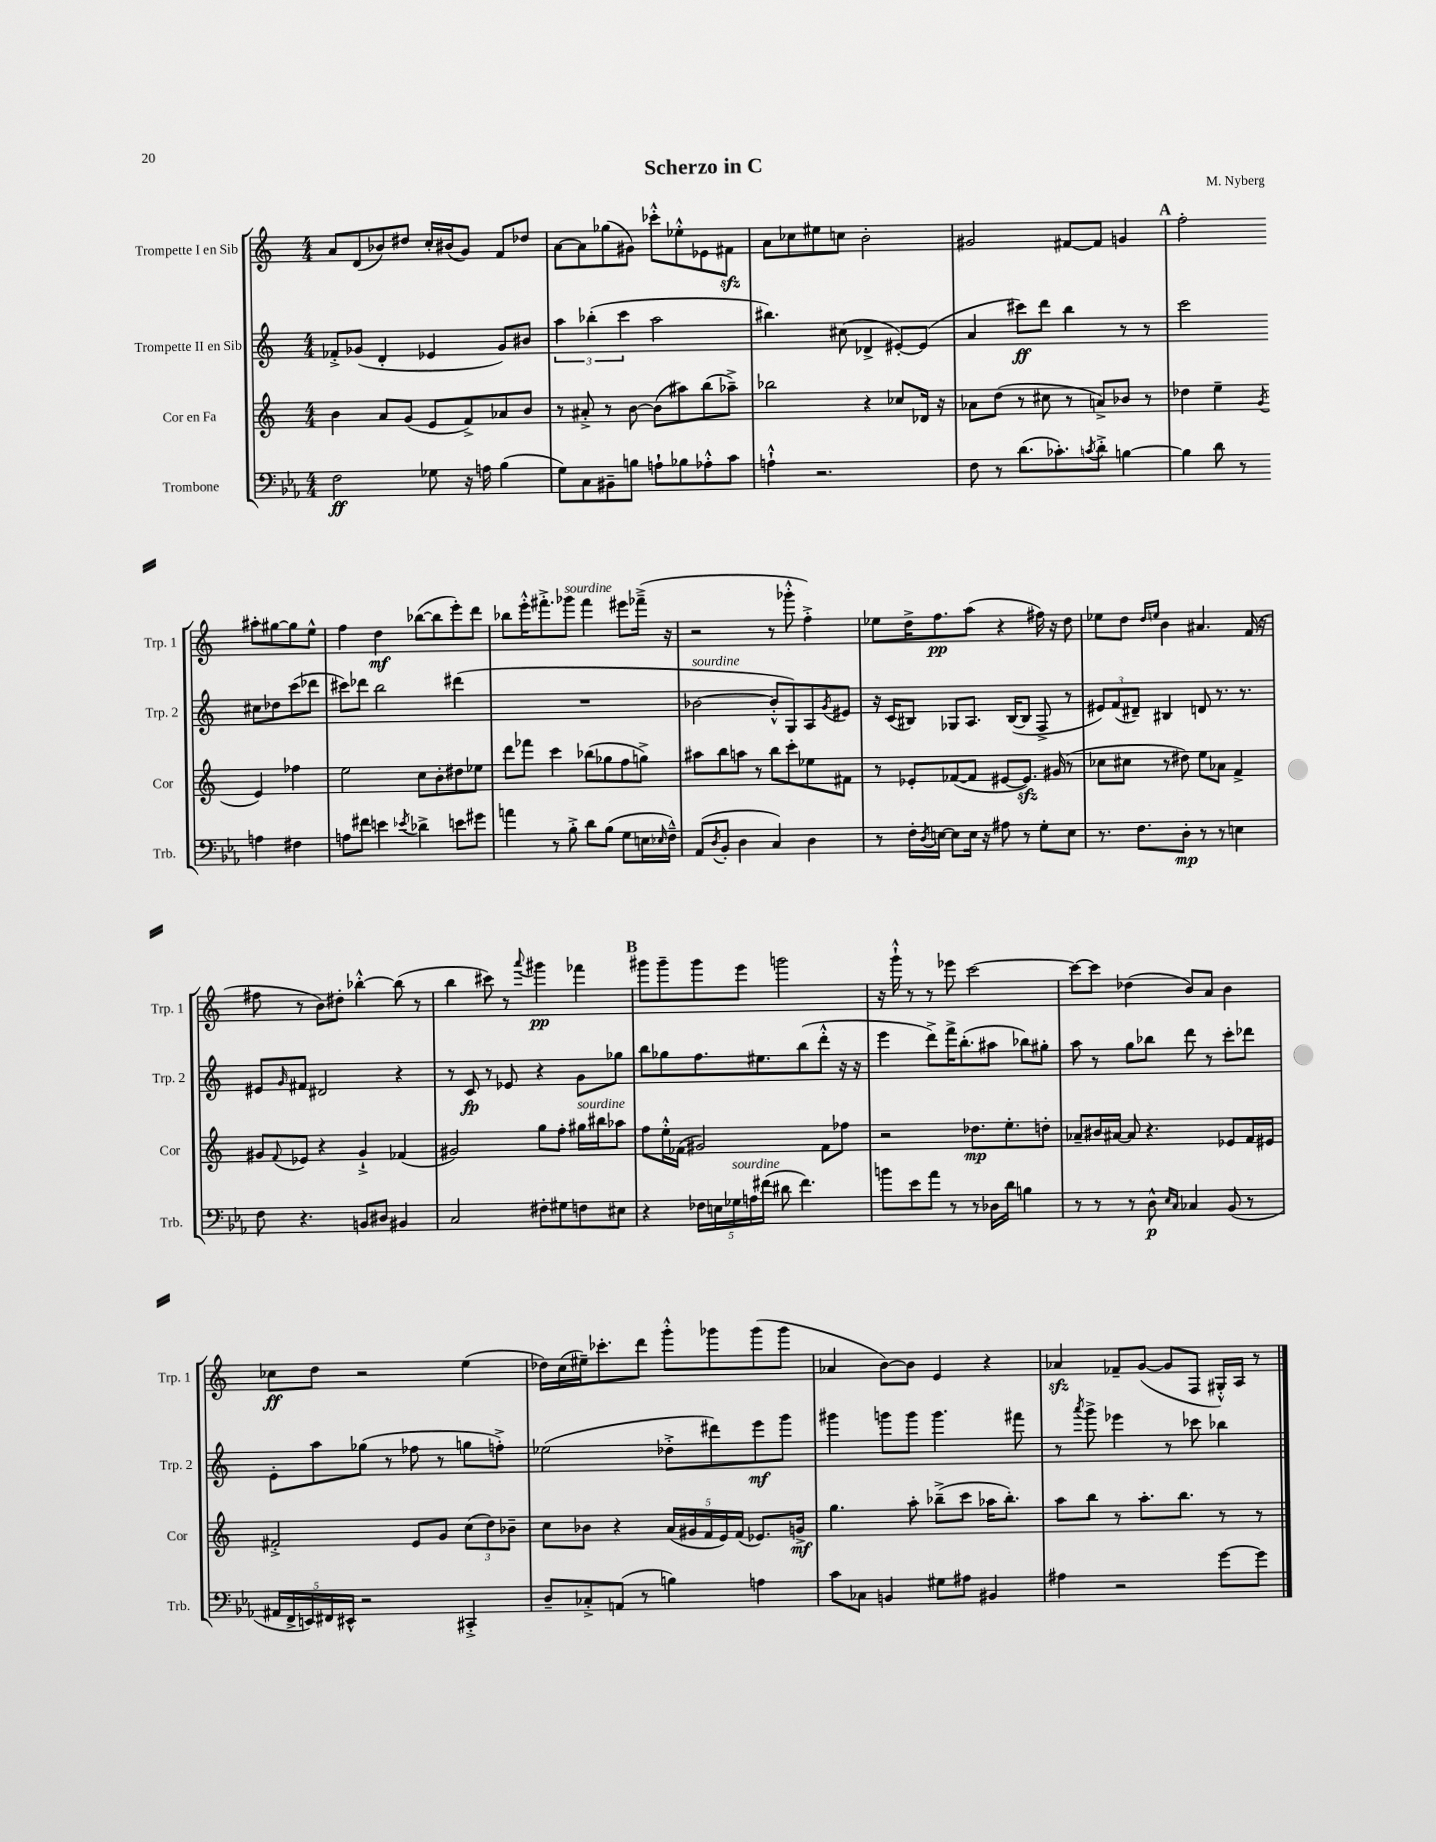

**kern	**kern	**kern	**kern
*staff4	*staff3	*staff2	*staff1
*clefF4	*clefG2	*clefG2	*clefG2
*k[b-e-a-]	*k[]	*k[]	*k[]
*M4/4	*M4/4	*M4/4	*M4/4
2F	4b	8f-'^	8a
.	.	(8g-	(8d
.	8a	4d'	8b-)
.	(8g	.	8dd#
8G-	8e	4e-	16cc'
.	.	.	(16b#
16r	8f^)	.	8g)
16A	.	.	.
(4B-	8a-	8g-)	8f
.	8b	8b#	8dd-
=	=	=	=
8G)	8r	6aa	[8a
8C	8a#'^	.	8a]
.	.	(6bb-'	.
8BB#~	8r	.	(8gg-
.	.	6ccc	.
8B	[8b	.	8g#)
8A`	(8b]	2aa	8ccc-'^^
8B-	8aa#)	.	8ee-'^^
8A-'^^	(8bb	.	8e-
8c	8aa-~^)	.	8f#
=	=	=	=
4A`^^	2bb-	4.bb#)	8a
.	.	.	8cc-
2.r	.	.	8ee#
.	.	(8cc#	8cc
.	4r	4d-^	2b'
.	8cc-	[8e#')	.
.	16d-	(8e#]	.
.	16r	.	.
=	=	=	=
8F	8a-	4a	2g#
8r	(8dd	.	.
(8.d	8r	8ccc#)	.
.	8cc#	8ddd	.
8.c-')	.	.	.
.	8r	4bb	[8f#
8qc	.	.	.
8d'^	8a^)	.	8f#]
[4B	8b-	8r	4g
.	8r	8r	.
=	=	=	=
4B]	4dd-	2ccc	2ff'
8d	4ee~	.	.
8r	.	.	.
.	8qg	.	.
4A	4e	8cc#	8aa#'
.	.	8dd-	[8gg#
4F#	4ff-	(8ccc	8gg#]
.	.	8ddd-	8ee^^
=	=	=	=
8A	2ee	8ccc#)	4ff
8f#	.	8ddd-	.
4e	.	2bb	4dd
8qe-	.	.	.
4d-^	8cc	.	([8bb-
.	8b'	.	8bb-]
8e	8dd#	(4ddd#	8eee')
8g#	8ee-	.	8ddd
=	=	=	=
4a	8ddd	1r	8bb-
.	8fff-	.	16eee'^^
.	.	.	8.fff#'^
8r	4ccc	.	.
8B-'^	.	.	8ggg-
8d	(8bb-	.	4fff#
(8B-	8gg-	.	.
8G	8ff	.	8eee#
16E	8gg^)	.	(16fff-~^
16qqE-	.	.	.
16F~^^)	.	.	16r
=	=	=	=
(8AA-	8aa#	[2b-	2r
8qD	.	.	.
8BB-'	8bb	.	.
4D	8aa	.	.
.	8r	.	.
4C)	8bb	8b-'^^]	8r
.	8ccc'	8G)	8ggg-'^^
4D	8ee-	8A	4ff'^)
.	.	8qg	.
.	8f#	8e#	.
=	=	=	=
8r	8r	16r	8ee-
.	.	(16c	.
16F'	8e-'	8B#)	16dd^
8qD	.	.	.
[16E	.	.	8.ff
8E]	([8f-	8G-	.
16E	8f-]	8.A	(8aa
16r	.	.	.
8A#	[8e#	.	4r
.	.	([16B#	.
8r	8.e#])	8B#]	.
8G'	.	8F^	16ff#)
.	(16g#	.	16r
8E	8r	8r	8dd
=	=	=	=
8.r	8cc-	12e#)	8ee-
.	.	(12f	.
.	8cc#	.	8dd
.	.	12d#~)	.
8.F	.	.	.
.	.	.	16qqdd
.	.	.	16qqee
.	8r	4B#	4b
8D'	8dd#)	.	.
8r	8ee	8d	4.a#
8r	8a-	8.r	.
4E	4f^	.	.
.	.	8.r	.
.	.	.	(16f
.	.	.	16r
=	=	=	=
8F	8g#	8e#	8ff#
.	8qqf	16qqg	.
4.r	8e-	8f#	8r
.	4r	2d#	8b)
.	.	.	8dd#'
8BB	4g#`^	.	[4bb-'^^
8D#	.	.	.
4BB#	(4f-	4r	(8bb-]
.	.	.	8r
=	=	=	=
2C	2g#)	8r	4bb
.	.	8c	.
.	.	8r	8ccc#)
.	.	8e-	8r
.	.	.	8qqaaa
8F#'	8gg	4r	4ggg#
8G#	8ff'	.	.
8F	16gg#	8g	4fff-
.	16bb#	.	.
8E#	8aa-	8gg-	.
=	=	=	=
4r	8ff	8bb	8ggg#
.	16ee'^^	8gg-	8ggg#~
.	(16f-	.	.
20F-	2g#)	8.ff	8ggg#
20E	.	.	.
20G-	.	.	.
.	.	.	8eee
20A	.	.	.
.	.	8.ee#	.
(20f#	.	.	.
8d#	.	.	2ggg
4.f#)	.	(8bb	.
.	8f-	8ddd'^^	.
.	8ff-	16r	.
.	.	16r	.
=	=	=	=
8b	2r	4eee	16r
.	.	.	16ggg`^^
8e-	.	.	8r
8a-	.	8ddd^)	8r
8r	.	16fff^	8eee-
.	.	(8.bb'	.
8r	8.dd-	.	[2ccc
16D-	.	8aa#	.
16d	8.ee'	.	.
4B	.	8bb-)	.
.	8dd'	8gg#'	.
=	=	=	=
8r	8a-~	8aa	8ccc_
8r	16b#	8r	8ccc]
.	[16a#	.	.
8r	8a#]	8gg	(4dd-
8D^^	4.r	8bb-	.
16qqE-	.	.	.
16qqC	.	.	.
4C-	.	8ddd	8b)
.	.	8r	8a
(8BB-	8e-	8ccc'	4b
8r	16f	8ddd-	.
.	16e#	.	.
=	=	=	=
20AA#	2f#'^	8e'	8cc-
20FF^	.	.	.
20EE)	.	.	.
.	.	8aa	8dd
20FF#	.	.	.
20EE#^^	.	.	.
2r	.	(8gg-	2r
.	.	8r	.
.	8e	8ff-	.
.	8g	8r	.
4CC#'^	(12cc	8gg	(4ee
.	12dd)	.	.
.	.	8ff'^)	.
.	12b-~	.	.
=	=	=	=
8D~	8cc	(2ee-	16dd-)
.	.	.	(16cc
8C-'^	8b-	.	16ee#~)
.	.	.	8.ccc-'
(8AA	4r	.	.
8r	.	.	8ddd
4B)	(20a	8dd-'^	8ggg'^^
.	20g#	.	.
.	20f	.	.
.	.	8ddd#)	8ggg-
.	20e)	.	.
.	(20f	.	.
4A	8.e-)	8eee	(8ggg-
.	.	8ggg	8ggg-
.	16g^	.	.
=	=	=	=
8c	4.gg	4ggg#	4a-
8C-	.	.	.
4BB	.	8ggg	[8b)
.	8aa'	8ggg	8b]
8G#	(8bb-~^	4.ggg	4e
8A#	8ccc	.	.
4BB#	16aa-	.	4r
.	8.bb-')	.	.
.	.	8fff#	.
=	=	=	=
4A#	8aa	8r	4a-
.	.	8qaaa	.
.	8bb	8ggg^	.
2r	8r	4eee-	8f-~
.	8.aa'	.	([8g
.	.	8r	8g]
.	8.bb	.	.
.	.	8ccc-	8F
[8g	8r	4bb-	16G#'^^)
.	.	.	16A
8g]	8r	.	8r
==	==	==	==
*-	*-	*-	*-
